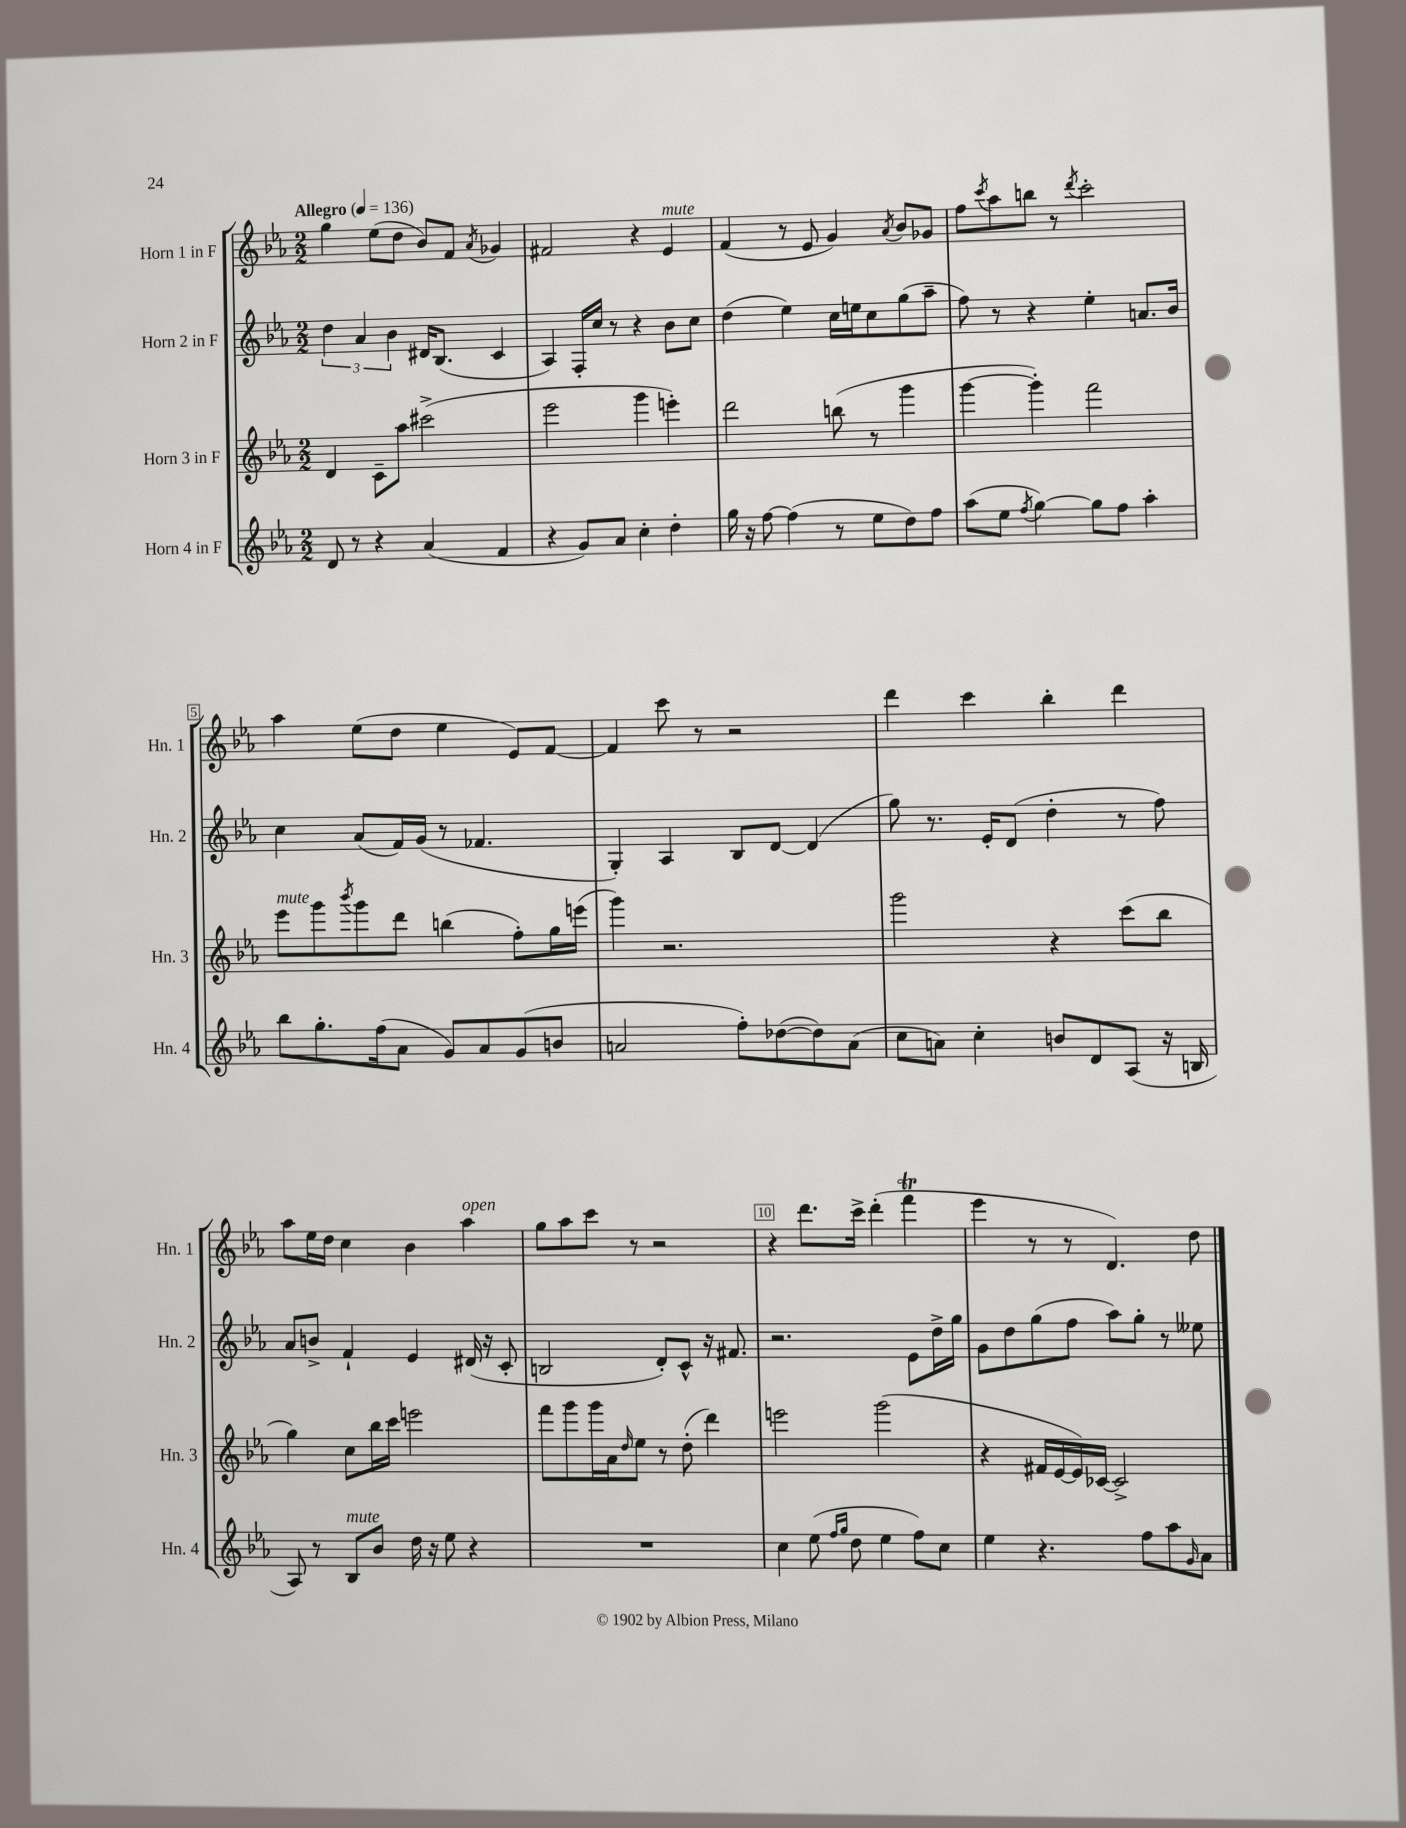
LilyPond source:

<<
\new StaffGroup <<
\new Staff = "s0" \with { instrumentName = "Horn 1 in F" shortInstrumentName = "Hn. 1" } {
    \clef treble \key ees \major \numericTimeSignature \time 2/2 \tempo "Allegro" 4 = 136
    g''4 ees''8( d''8 bes'8) f'8 \acciaccatura { aes'8 } ges'4 |
    fis'2 r4 ees'4^\markup { \italic "mute" } |
    f'4( r8 ees'8 g'4) \acciaccatura { aes'8 } bes'8 ges'8 |
    f''8 \acciaccatura { c'''8 } aes''8 b''8 r8 \acciaccatura { d'''8 } c'''2-. |
    aes''4 ees''8( d''8 ees''4 ees'8) f'8~ |
    f'4 c'''8 r8 r2 |
    d'''4 c'''4 bes''4-. d'''4 |
    aes''8 ees''16 d''16 c''4 bes'4 aes''4^\markup { \italic "open" } |
    g''8 aes''8 c'''8 r8 r2 |
    r4 d'''8. c'''16-> d'''4-.( f'''4\trill |
    ees'''4 r8 r8 d'4.) d''8 \bar "|." |
}
\new Staff = "s1" \with { instrumentName = "Horn 2 in F" shortInstrumentName = "Hn. 2" } {
    \clef treble \key ees \major \numericTimeSignature \time 2/2
    \tuplet 3/2 { d''4 aes'4 bes'4 } dis'16 bes8.( c'4 |
    aes4) f16-. c''16 r8 r4 bes'8 c''8 |
    d''4( ees''4) c''16 e''16 c''8 g''8( aes''8-- |
    f''8) r8 r4 ees''4-. a'8. bes'16 |
    c''4 aes'8( f'16) g'16( r8 fes'4. |
    g4-.) aes4 bes8 d'8~ d'4( |
    g''8) r8. ees'16-. d'8( d''4-. r8 f''8) |
    aes'8 b'8-> f'4-! ees'4 dis'16( r16 c'8-. |
    b2 d'8-.) c'8-^ r16 fis'8. |
    r2. ees'8 d''16-> g''16 |
    g'8 d''8 g''8( f''8 aes''8) g''8-. r8 eeses''8 \bar "|." |
}
\new Staff = "s2" \with { instrumentName = "Horn 3 in F" shortInstrumentName = "Hn. 3" } {
    \clef treble \key ees \major \numericTimeSignature \time 2/2
    d'4 c'8-- aes''8 cis'''2->( |
    ees'''2 g'''4 e'''4-.) |
    d'''2 b''8( r8 g'''4 |
    g'''4~ g'''4-.) f'''2 |
    ees'''8^\markup { \italic "mute" } g'''8 \acciaccatura { bes'''8 } g'''8 d'''8 b''4( f''8-.) g''16 e'''16( |
    g'''4) r2. |
    g'''2 r4 c'''8( bes''8 |
    g''4) c''8 bes''16 c'''16 e'''2 |
    f'''8 g'''8 g'''16 aes'16 \grace { d''16 } ees''8 r8 d''8-.( d'''4) |
    e'''2 g'''2( |
    r4 fis'16 ees'16~ ees'16) ces'16~ ces'2-> \bar "|." |
}
\new Staff = "s3" \with { instrumentName = "Horn 4 in F" shortInstrumentName = "Hn. 4" } {
    \clef treble \key ees \major \numericTimeSignature \time 2/2
    d'8 r8 r4 aes'4( f'4 |
    r4 g'8) aes'8 c''4-. d''4-. |
    g''16 r16 f''8~ f''4( r8 ees''8 d''8) f''8 |
    aes''8( ees''8 \acciaccatura { f''8 } g''4~) g''8 f''8 aes''4-. |
    bes''8 g''8.-. f''16( aes'8 g'8) aes'8 g'8( b'8 |
    a'2 f''8-.) des''8~( des''8) a'8( |
    c''8 a'8) c''4-. b'8 d'8 aes8( r16 b16 |
    aes8) r8 bes8^\markup { \italic "mute" } bes'8 d''16 r16 ees''8 r4 |
    R1 |
    c''4 ees''8( \grace { f''16 g''16 } d''8 ees''4 f''8) c''8 |
    ees''4 r4. f''8 aes''8 \grace { g'16 } aes'8 \bar "|." |
}
>>
>>
\layout { \context { \Score \override BarNumber.break-visibility = ##(#f #t #t) barNumberVisibility = #(every-nth-bar-number-visible 5) \override BarNumber.stencil = #(make-stencil-boxer 0.1 0.3 ly:text-interface::print) } }
